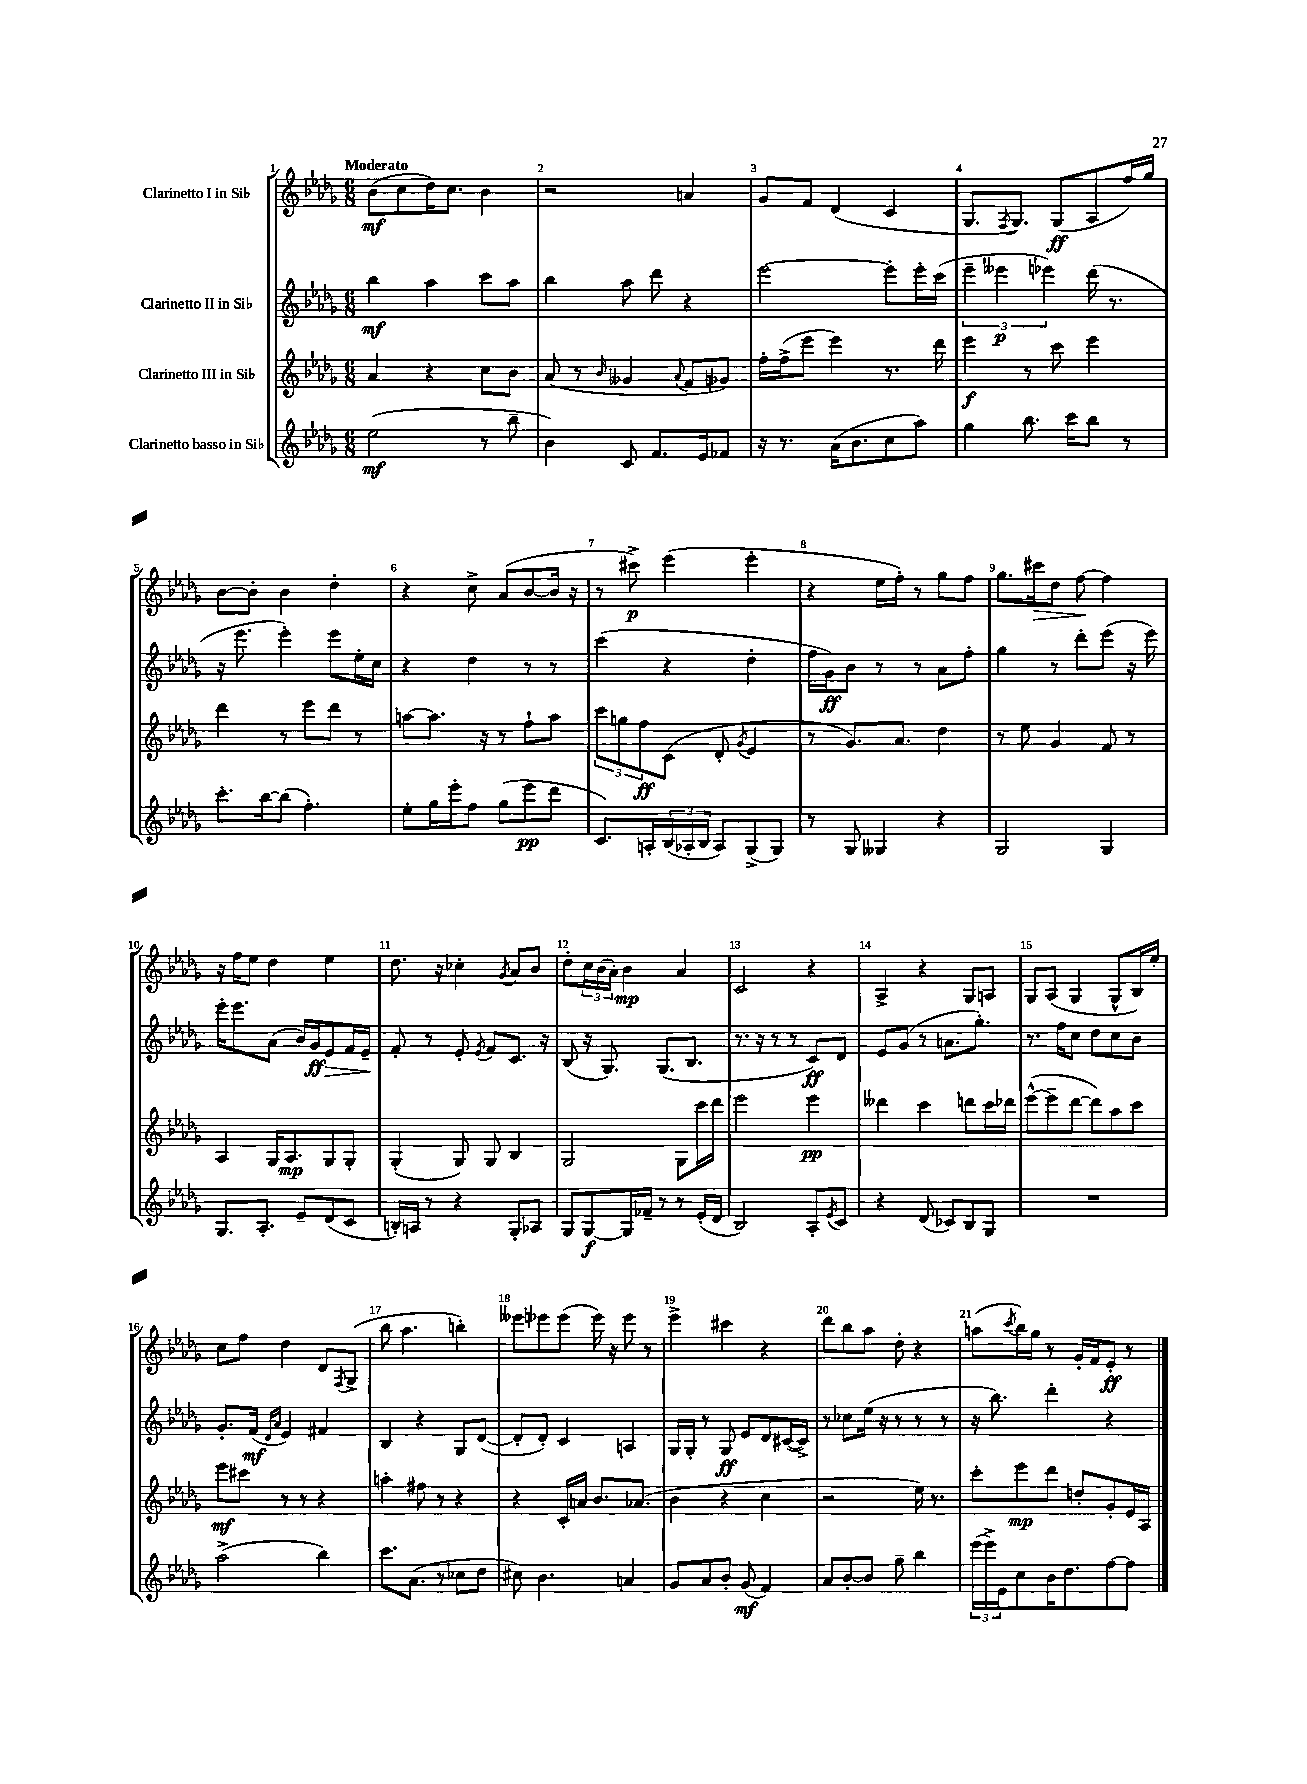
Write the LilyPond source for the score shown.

<<
\new StaffGroup <<
\new Staff = "s0" \with { instrumentName = "Clarinetto I in Sib" } {
    \clef treble \key des \major \numericTimeSignature \time 6/8 \tempo "Moderato"
    bes'8\mf( c''8 des''16) c''8. bes'4 |
    r2 a'4 |
    ges'8 f'8 des'4( c'4 |
    ges8. \acciaccatura { f8 } ges8.) ges8\ff( aes8 f''16) ges''16 |
    bes'8~ bes'8-. bes'4 des''4-. |
    r4 c''8-> aes'8( bes'8~ bes'16 r16 |
    r8 cis'''8->\p) ees'''4( ees'''4-. |
    r4 ees''16 f''16-.) r8 ges''8 f''8 |
    ges''8. cis'''16\> des''8 f''8~\! f''4 |
    r16 f''16 ees''8 des''4 ees''4 |
    des''8. r16 ces''4-. \acciaccatura { ges'8 } aes'8 bes'8 |
    des''8-. \tuplet 3/2 { c''16 bes'16( aes'16-.) } bes'4\mp aes'4 |
    c'2 r4 |
    aes4-> r4 ges8 a8 |
    ges8 aes8( ges4 ges8-^ bes16) ees''16-. |
    c''8 f''8 des''4 des'8 \acciaccatura { f8 } ges8->( |
    bes''8 aes''4. b''4-.) |
    eeses'''8 ees'''8 ees'''8( ees'''16) r16 ees'''8 r8 |
    ees'''4-> cis'''4 r4 |
    des'''8 bes''8 aes''8 des''8-. r4 |
    a''8( \acciaccatura { c'''8 } bes''16) ges''16 r8 ges'16-. f'16 ees'8-.\ff r8 \bar "|." |
}
\new Staff = "s1" \with { instrumentName = "Clarinetto II in Sib" } {
    \clef treble \key des \major \numericTimeSignature \time 6/8
    bes''4\mf aes''4 c'''8 aes''8 |
    bes''4 aes''8 des'''8 r4 |
    ees'''2~ ees'''8-. ees'''16-. c'''16( |
    \tuplet 3/2 { ees'''4-- eeses'''4\p ees'''4) } des'''16( r8. |
    r16 ees'''8. ees'''4-.) ees'''8 ees''16-. c''16 |
    r4 des''4 r8 r8 |
    c'''4( r4 des''4-. |
    f''16 ges'16\ff) bes'8 r8 r8 aes'8 f''8-. |
    ges''4 r8 des'''8-. ees'''8( r16 ees'''16) |
    ees'''16-. ees'''8. aes'8( bes'16) ges'16\ff ees'8\> f'16 ees'16--\! |
    f'8-. r8 ees'8-. \acciaccatura { ees'8 } f'8 c'8. r16 |
    bes8( r16 ges8.) ges8.( bes8. |
    r8. r16 r8 r8 c'8\ff) des'8 |
    ees'8 ges'8( r8 a'8. ges''8.-.) |
    r8. f''16 c''8 des''8 c''8 bes'8 |
    ges'8.-. f'16\mf( \grace { des'16 aes'16 } ees'4) fis'4 |
    bes4 r4 ges8 des'8~( |
    des'8-. des'8-.) c'4 a4 |
    ges16 ges16-. r8 ges8\ff ees'8 des'8 cis'16~( cis'16->) |
    r8 ces''8 ees''16( r16 r8 r8 r8 |
    r16 bes''8.) des'''4-. r4 \bar "|." |
}
\new Staff = "s2" \with { instrumentName = "Clarinetto III in Sib" } {
    \clef treble \key des \major \numericTimeSignature \time 6/8
    aes'4 r4 c''8 bes'8 |
    aes'8( r8 \grace { bes'16 } geses'4 \appoggiatura { aes'8 } f'8 ges'8) |
    f''16-. f''16->( ees'''8 ees'''4) r8. des'''16 |
    ees'''4\f r8 c'''8 ees'''4 |
    des'''4 r8 ees'''8 des'''8 r8 |
    a''8~ a''8. r16 r8 f''8-! a''8 |
    \tuplet 3/2 { c'''8 g''8 f''8\ff } c'8( des'8-. \acciaccatura { ges'8 } ees'4 |
    r8 ges'8.) aes'8. des''4 |
    r8 ees''8 ges'4 f'8 r8 |
    aes4 ges16 aes8.\mp ges8 ges8-. |
    ges4-.( ges8) ges8 bes4 |
    ges2 ges8 c'''16 des'''16 |
    ees'''2 ees'''4\pp |
    deses'''4 c'''4 d'''8 c'''16 des'''16 |
    ees'''8~-^( ees'''8-- des'''8~ des'''8) aes''8 c'''8 |
    ees'''8\mf cis'''8 r8 r8 r4 |
    a''4-. fis''8 r8 r4 |
    r4 c'16-. a'16 bes'8. aes'8.( |
    bes'4 r4 c''4 |
    r2 ees''16) r8. |
    c'''8-. ees'''8\mp des'''8 d''8-. ges'8-. ees'16 aes16 \bar "|." |
}
\new Staff = "s3" \with { instrumentName = "Clarinetto basso in Sib" } {
    \clef treble \key des \major \numericTimeSignature \time 6/8
    ees''2\mf( r8 bes''8-- |
    bes'4) c'8 f'8. ees'16 fes'8 |
    r16 r8. aes'16( bes'8. c''8 aes''8) |
    ges''4 bes''8. c'''16 bes''8 r8 |
    c'''8.-. bes''16~ bes''8( f''4.-.) |
    ees''8-. ges''16 ees'''16-. f''8 ges''8( ees'''8\pp des'''8 |
    c'8.) a16-. \tuplet 3/2 { bes16( aes16-. bes16 } aes8) ges8->( ges8) |
    r8 ges8 geses4 r4 |
    ges2 ges4 |
    ges8. aes8.-. ees'8-- des'8( c'8 |
    b16-.) a16 r8 r4 ges8-. aes8 |
    ges8 ges8~\f ges16 fes'16-- r8 r8 ees'16-.( des'16 |
    bes2) aes8-. \acciaccatura { ees'8 } c'8 |
    r4 des'8( ces'8) bes8 ges8 |
    R2. |
    aes''2->( bes''4) |
    c'''8. aes'8.( r8 ces''8 des''8 |
    cis''8) bes'4. a'4 |
    ges'8 aes'8 bes'8-. ges'8\mf( f'4) |
    aes'8 bes'8~-. bes'8 ges''8-- bes''4 |
    \tuplet 3/2 { ees'''16( ees'''16->) ees'16 } c''8 bes'16 des''8. f''8~ f''8 \bar "|." |
}
>>
>>
\layout { \context { \Score \override BarNumber.break-visibility = ##(#f #t #t) barNumberVisibility = #all-bar-numbers-visible } }
